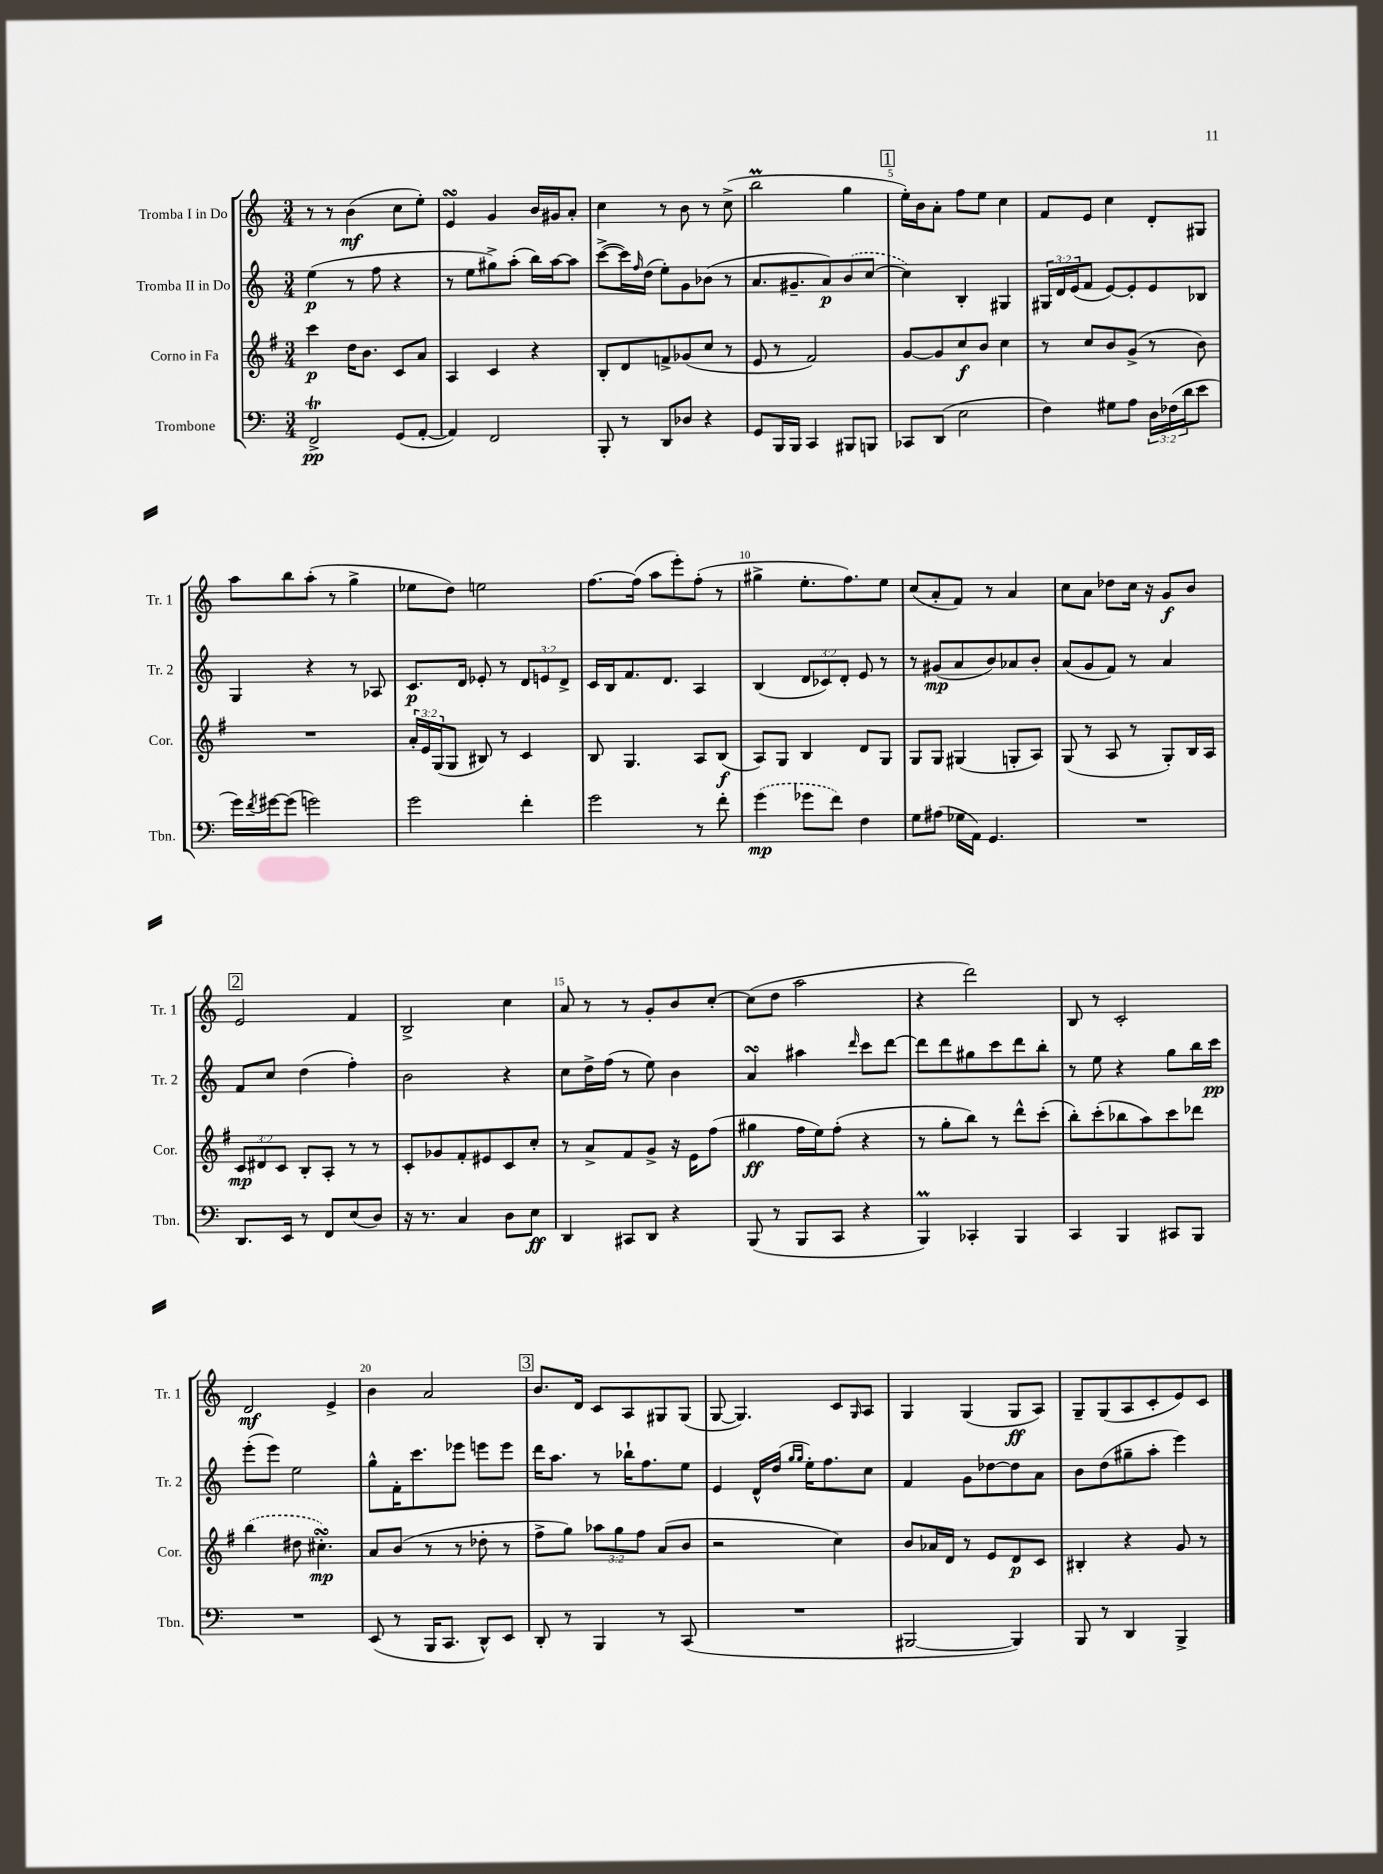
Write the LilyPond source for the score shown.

<<
\new StaffGroup <<
\new Staff = "s0" \with { instrumentName = "Tromba I in Do" shortInstrumentName = "Tr. 1" } {
    \clef treble \key c \major \numericTimeSignature \time 3/4
    r8 r8 b'4\mf( c''8 e''8-.) |
    e'4\turn g'4 b'16 gis'16 a'8-. |
    c''4 r8 b'8 r8 c''8->( |
    b''2\prall g''4 |
    \mark \markup { \box "1" } e''16-.) b'16 a'8-. f''8 e''8 c''4 |
    f'8 e'8 c''4 d'8-. gis8 |
    a''8 b''8 a''8-.( r8 g''4-> |
    ees''8 d''8) e''2 |
    f''8.~ f''16( a''8 e'''8-.) f''8-.( r8 |
    gis''4-> e''8.-. f''8.) e''8 |
    c''8( a'8-. f'8) r8 a'4 |
    c''8 a'8 des''8 c''16 r16 g'8\f b'8 |
    \mark \markup { \box "2" } e'2 f'4 |
    b2-> c''4 |
    a'8 r8 r8 g'8-. b'8 c''8~-. |
    c''8( d''8 a''2 |
    r4 d'''2) |
    b8 r8 c'2-. |
    d'2\mf e'4-> |
    b'4 a'2 |
    \mark \markup { \box "3" } b'8. d'16 c'8 a8 gis8 gis8( |
    g8~ g4.) c'8 \grace { g16 } a8 |
    g4 g4( g8\ff a8) |
    g8-- g8( a8 c'8-. e'8) c'8 \bar "|." |
}
\new Staff = "s1" \with { instrumentName = "Tromba II in Do" shortInstrumentName = "Tr. 2" } {
    \clef treble \key c \major \numericTimeSignature \time 3/4 \override Staff.TupletNumber.text = #tuplet-number::calc-fraction-text
    e''4\p( r8 f''8 r4 |
    r8 e''8 gis''8->) a''8-.( b''16) a''16~ a''8 |
    c'''8~->( c'''16) \grace { f''16 } d''16( e''8-.) g'8 bes'8( r8 |
    a'8. gis'8.-- a'8\p) \once \slurDashed b'8( c''8~ |
    \mark \markup { \box "1" } c''4) b4-. gis4 |
    \tuplet 3/2 { gis16 d'16 e'16( } f'8 e'8~) e'8-. e'8 bes8 |
    g4 r4 r8 aes8 |
    c'8.\p d'16 ees'8-. r8 \tuplet 3/2 { d'8 e'8 d'8-> } |
    c'16 b16 f'8. d'8. a4 |
    b4( \tuplet 3/2 { d'8 ces'8) d'8-. } e'8 r8 |
    r8 gis'8\mp( a'8 b'8) aes'8 b'8-. |
    a'8( g'8 f'8) r8 a'4 |
    \mark \markup { \box "2" } f'8 c''8 d''4( f''4-.) |
    b'2 r4 |
    c''8 d''16-> f''16( r8 e''8) b'4 |
    a'4\turn ais''4 \grace { d'''16 } c'''8 d'''8~ |
    d'''8 d'''8 gis''8 c'''8 d'''8 b''8-. |
    r8 e''8 r4 g''8 b''16 c'''16\pp |
    e'''8-.( e'''8) e''2 |
    g''8-^ f'16-. c'''8. ees'''8 e'''8 e'''8 |
    \mark \markup { \box "3" } d'''16 a''8. r8 bes''16-! f''8. e''8 |
    e'4 d'16-^ d''16( \grace { g''16 g''16 } e''16-.) f''8. c''8 |
    f'4 g'8 des''8~ des''8 a'8 |
    b'8 d''8( gis''8-- a''8-. e'''4) \bar "|." |
}
\new Staff = "s2" \with { instrumentName = "Corno in Fa" shortInstrumentName = "Cor." } {
    \clef treble \key g \major \numericTimeSignature \time 3/4 \override Staff.TupletNumber.text = #tuplet-number::calc-fraction-text
    c'''4\p d''16 b'8. c'8 a'8 |
    a4 c'4 r4 |
    b8-. d'8 f'8-> ges'8( c''8 r8 |
    e'8 r8 fis'2) |
    \mark \markup { \box "1" } g'8~ g'8 c''8\f b'8 c''4 |
    r8 c''8 b'8 g'8->( r8 b'8) |
    R2. |
    \tuplet 3/2 { a'16-. e'16 g16( } g8 bis8) r8 c'4 |
    b8 g4. a8 b8\f( |
    a8) g8 b4 d'8 g8 |
    g8 g8 gis4( g8-. a8) |
    g8( r8 a8 r8 g8-.) b16 a16 |
    \mark \markup { \box "2" } \tuplet 3/2 { c'8\mp dis'8 c'8 } b8-. a8-. r8 r8 |
    c'8-. ges'8 fis'8-. eis'8 c'8 c''8-. |
    r8 a'8-> fis'8 g'8-> r16 e'16 fis''8( |
    gis''4\ff fis''16 e''16) fis''8-.( r4 |
    r8 g''8-. b''8) r8 d'''8-^ c'''8-.( |
    b''8-.) c'''8-.( bes''8 a''8) c'''8 des'''8 |
    \once \slurDashed b''4( dis''8 cis''4.-.\turn\mp) |
    a'8 b'8( r8 r8 des''8-. r8 |
    \mark \markup { \box "3" } fis''8-> g''8) \tuplet 3/2 { aes''8 g''8 fis''8 } a'8( b'8 |
    r2 c''4) |
    b'8 aes'16 d'16 r8 e'8 d'8\p c'8 |
    bis4-. r4 g'8 r8 \bar "|." |
}
\new Staff = "s3" \with { instrumentName = "Trombone" shortInstrumentName = "Tbn." } {
    \clef bass \key c \major \numericTimeSignature \time 3/4 \override Staff.TupletNumber.text = #tuplet-number::calc-fraction-text
    f,2->\trill\pp g,8( a,8~-. |
    a,4) f,2 |
    b,,8-. r8 d,8 des8 r4 |
    g,8 b,,16 b,,16 c,4 bis,,8 b,,8 |
    \mark \markup { \box "1" } ces,8 d,8( e2 |
    f4) gis8 a8 \tuplet 3/2 { d16 fes16( d'16 } e'8 |
    g'16) \acciaccatura { f'8 } gis'16~ gis'8( g'2) |
    g'2 f'4-. |
    g'2 r8 f'8-. |
    \once \slurDashed g'4\mp( ges'8 f'8) f4 |
    g8 ais8( ges16 a,16) g,4. |
    R2. |
    \mark \markup { \box "2" } d,8. e,16 r8 f,8 e8( d8) |
    r16 r8. c4 d8 e8\ff |
    d,4 cis,8 d,8 r4 |
    b,,8( r8 b,,8 c,8 r4 |
    b,,4\prall) ces,4-. b,,4 |
    c,4 b,,4 cis,8 b,,8 |
    R2. |
    e,8( r8 b,,16 c,8. d,8-^) e,8 |
    \mark \markup { \box "3" } d,8-. r8 b,,4 r8 c,8( |
    R2. |
    bis,,2~ bis,,4) |
    b,,8 r8 d,4 b,,4-> \bar "|." |
}
>>
>>
\layout { \context { \Score \override BarNumber.break-visibility = ##(#f #t #t) barNumberVisibility = #(every-nth-bar-number-visible 5) } }
